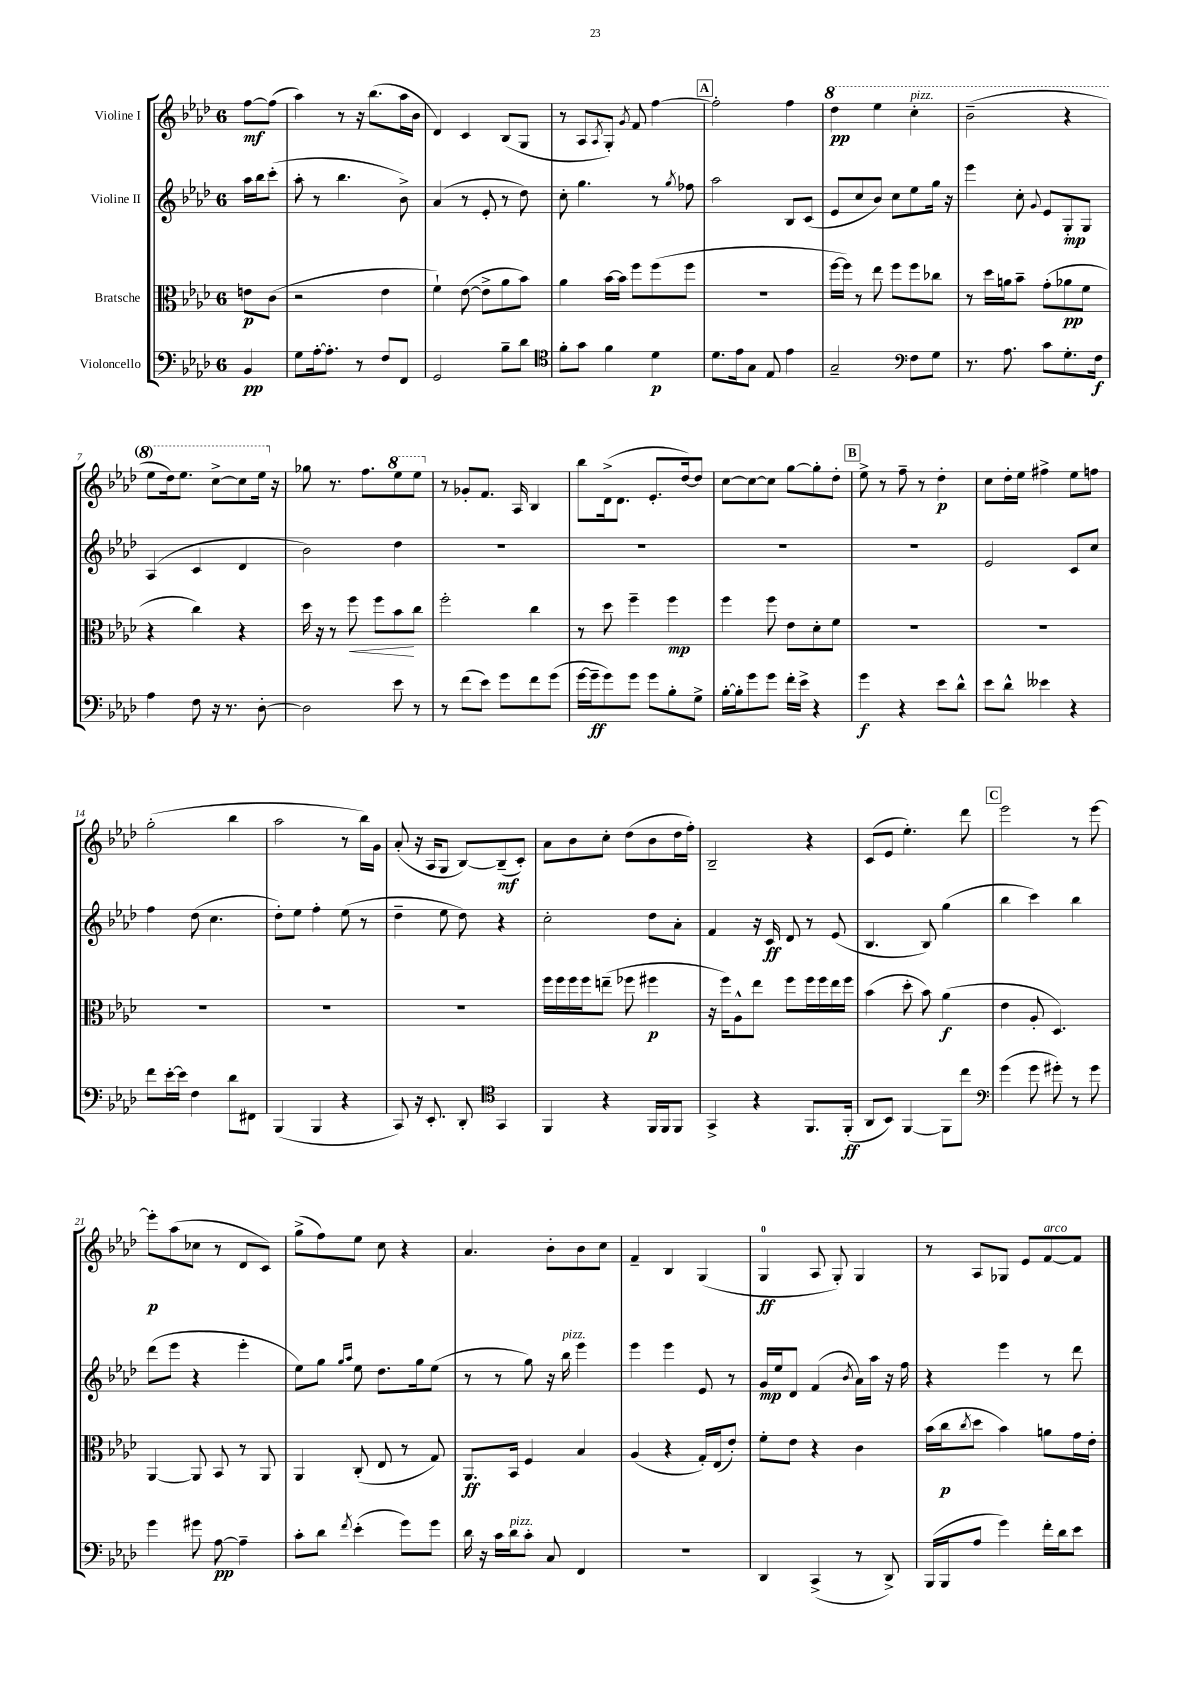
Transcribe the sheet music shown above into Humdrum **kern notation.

**kern	**kern	**kern	**kern
*staff4	*staff3	*staff2	*staff1
*clefF4	*clefC3	*clefG2	*clefG2
*k[b-e-a-d-]	*k[b-e-a-d-]	*k[b-e-a-d-]	*k[b-e-a-d-]
*M6/8	*M6/8	*M6/8	*M6/8
4BB-	8e	16aa-	[8ff
.	.	16bb-	.
.	(8c	(8ccc'	(8ff]
=	=	=	=
8G	2r	8aa-'	4aa-)
[16A-'	.	8r	.
8.A-']	.	.	.
.	.	4.bb-	8r
8r	.	.	16r
.	.	.	(8.bb-
8F	4e-	.	.
8FF	.	8b-^)	16aa-
.	.	.	16b-
=	=	=	=
2GG	4f`)	(4a-	4d-)
.	([8e-	8r	4c
.	8e-^]	8e-'	.
8B-~	8a-	8r	(8B-
8d-	8b-)	8dd-)	8G
=	=	=	=
*clefC4	*	*	*
8f'	4a-	8cc'	8r
8g	.	4.gg	8A-
.	.	.	8qA-
4f	[16b-	.	8G')
.	16b-]	.	.
.	.	.	8qg
.	8ff	.	8f
4d-	(8ff	8r	[4ff
.	.	8qgg	.
.	8ff	8ff-	.
=	=	=	=
8.d-	2.r	2aa-	2ff']
16e-	.	.	.
8G	.	.	.
8E-	.	.	.
4e-	.	8B-	4ff
.	.	(8c	.
=	=	=	=
2G~	[16ff	8e-	4ddd-
.	16ff])	.	.
.	8r	8cc	.
.	8ee-	8b-)	4eee-
.	8ff	8cc	.
*clefF4	*	*	*
8F	8ff	8ee-	4ccc'
8G	8cc-	16gg	.
.	.	16r	.
=	=	=	=
8.r	8r	4eee-	(2bb-~
.	16dd-	.	.
8.A-	16a	.	.
.	8b-~	8cc'	.
.	.	8qqg	.
8c	(8g'	8e-	.
8.G'	8a-	8G'	4r
.	8f	8G	.
16F	.	.	.
=	=	=	=
4A-	4r	(4A-	8eee-
.	.	.	16ddd-)
.	.	.	8.eee-
8F	4cc)	4c	.
16r	.	.	[8ccc^
8.r	.	.	.
.	4r	4d-	8ccc]
[8D-'	.	.	16eee-
.	.	.	16r
=	=	=	=
2D-]	16dd-	2b-)	8gg-
.	16r	.	.
.	8r	.	8.r
.	8ff	.	.
.	.	.	8.ff
.	8ff	.	.
8e-	8b-	4dd-	8eee-
8r	8cc	.	8eee-
=	=	=	=
8r	2ff'	2.r	8r
(8f	.	.	8g-'
8e-)	.	.	8.f
8g	.	.	.
.	.	.	16A-
8f	4cc	.	4B-
(8g	.	.	.
=	=	=	=
[16g	8r	2.r	8bb-
16g~]	.	.	.
8g)	8dd-	.	(16d-^
.	.	.	8.d-
8g	4ff~	.	.
8g	.	.	8.e-'
8B-'	4ff	.	.
.	.	.	[16dd-)
8G^	.	.	8dd-]
=	=	=	=
[16B-'	4ff	2.r	[8cc
16B-']	.	.	.
8g	.	.	8cc_
8g	8ff	.	8cc]
16f'	8e-	.	[8gg
16e-^	.	.	.
4r	8d-'	.	8gg']
.	8f	.	8dd-'
=	=	=	=
4g	2.r	2.r	8ee-^
.	.	.	8r
4r	.	.	8ff~
.	.	.	8r
8e-	.	.	4dd-'
8d-^^	.	.	.
=	=	=	=
8e-	2.r	2e-	8cc
8d-^^	.	.	16dd-'
.	.	.	16ee-
4e--	.	.	4ff#^
4r	.	8c	8ee-
.	.	8cc	8ff
=	=	=	=
8f	2.r	4ff	(2gg'
[16e-'	.	.	.
16e-]	.	.	.
4F	.	(8dd-	.
.	.	4.cc	.
8d-	.	.	4bb-
8FF#	.	.	.
=	=	=	=
(4BBB-	2.r	8dd-')	2aa-
.	.	8ee-	.
4BBB-	.	4ff'	.
4r	.	(8ee-	8r
.	.	8r	16bb-)
.	.	.	16g
=	=	=	=
8CC)	2.r	4dd-~	(8a-'
16r	.	.	16r
8.EE-'	.	.	16A-
.	.	8ee-	8G
8DD-'	.	8dd-)	[8B-)
*clefC4	*	*	*
4GG	.	4r	(8B-~]
.	.	.	8c')
=	=	=	=
4FF	16ff	2cc'	8a-
.	16ff	.	.
.	16ff	.	8b-
.	16ff	.	.
4r	(8ee~	.	8cc'
.	8ff-	.	(8dd-
16FF	4ff#	8dd-	8b-
16FF	.	.	.
8FF	.	8a-'	16dd-
.	.	.	16ff')
=	=	=	=
4GG^	16r	4f	2B-~
.	16ff)	.	.
.	8A-^^	.	.
4r	8ee-	16r	.
.	.	16c	.
.	8ff	8d-	.
8.FF	16ff	8r	4r
.	16ff	.	.
.	16ee-	(8e-	.
(16FF'	16ff	.	.
=	=	=	=
8AA-	(4b-	4.B-	(8c
8BB-)	.	.	8e-
[4FF	8dd-'	.	4.ee-')
.	8b-)	8B-)	.
8FF]	(4a-	(4gg	.
8cc	.	.	8ddd-
=	=	=	=
*clefF4	*	*	*
(4g	4e-	4bb-	2eee-
8g	8A-'	4ccc)	.
8g#')	4.D-)	.	.
8r	.	4bb-	8r
8g#	.	.	[8eee-
=	=	=	=
4g	[4AA-	(8ddd-	8eee-']
.	.	8eee-	(8aa-
8g#	8AA-]	4r	8cc-
[8A-	8BB-	.	8r
4A-~]	8r	4eee-'	8d-
.	8AA-	.	8c)
=	=	=	=
8c'	4AA-	8ee-)	(8gg^
8d-	.	8gg	8ff)
.	.	16qqgg	.
8qf	.	16qqaa-	.
(4e-'	(8C'	8ee-	8ee-
.	8E-	8.dd-	8cc
8g)	8r	.	4r
.	.	16gg	.
8g	8G)	(8ee-	.
=	=	=	=
16d-	8.AA-	8r	4.a-
16r	.	.	.
16c	.	8r	.
16d-	16BB-	.	.
8c'	4F	8gg)	.
8C	.	16r	8b-'
.	.	16bb-	.
4FF	4B-	4eee-	8b-
.	.	.	8cc
=	=	=	=
2.r	(4A-	4eee-	4f~
.	4r	4eee-	4B-
.	16G')	8e-	(4G
.	(16E-	.	.
.	8e-')	8r	.
=	=	=	=
4DD-	8f'	16g	4G
.	.	16ee-	.
.	8e-	8d-	.
(4CC^	4r	(4f	8A-
.	.	.	8G')
.	.	8qb-	.
8r	4c	16a-)	4G
.	.	16aa-	.
8DD-^)	.	16r	.
.	.	16ff	.
=	=	=	=
(16BBB-	(16b-	4r	8r
16BBB-	16cc	.	.
.	8qcc	.	.
8A-	8dd-	.	8A-
4g)	4b-)	4eee-	8G-
.	.	.	8e-
16f'	8a	8r	[8f
16d-	.	.	.
8e-	16g	8ddd-	8f]
.	16e-'	.	.
==	==	==	==
*-	*-	*-	*-
